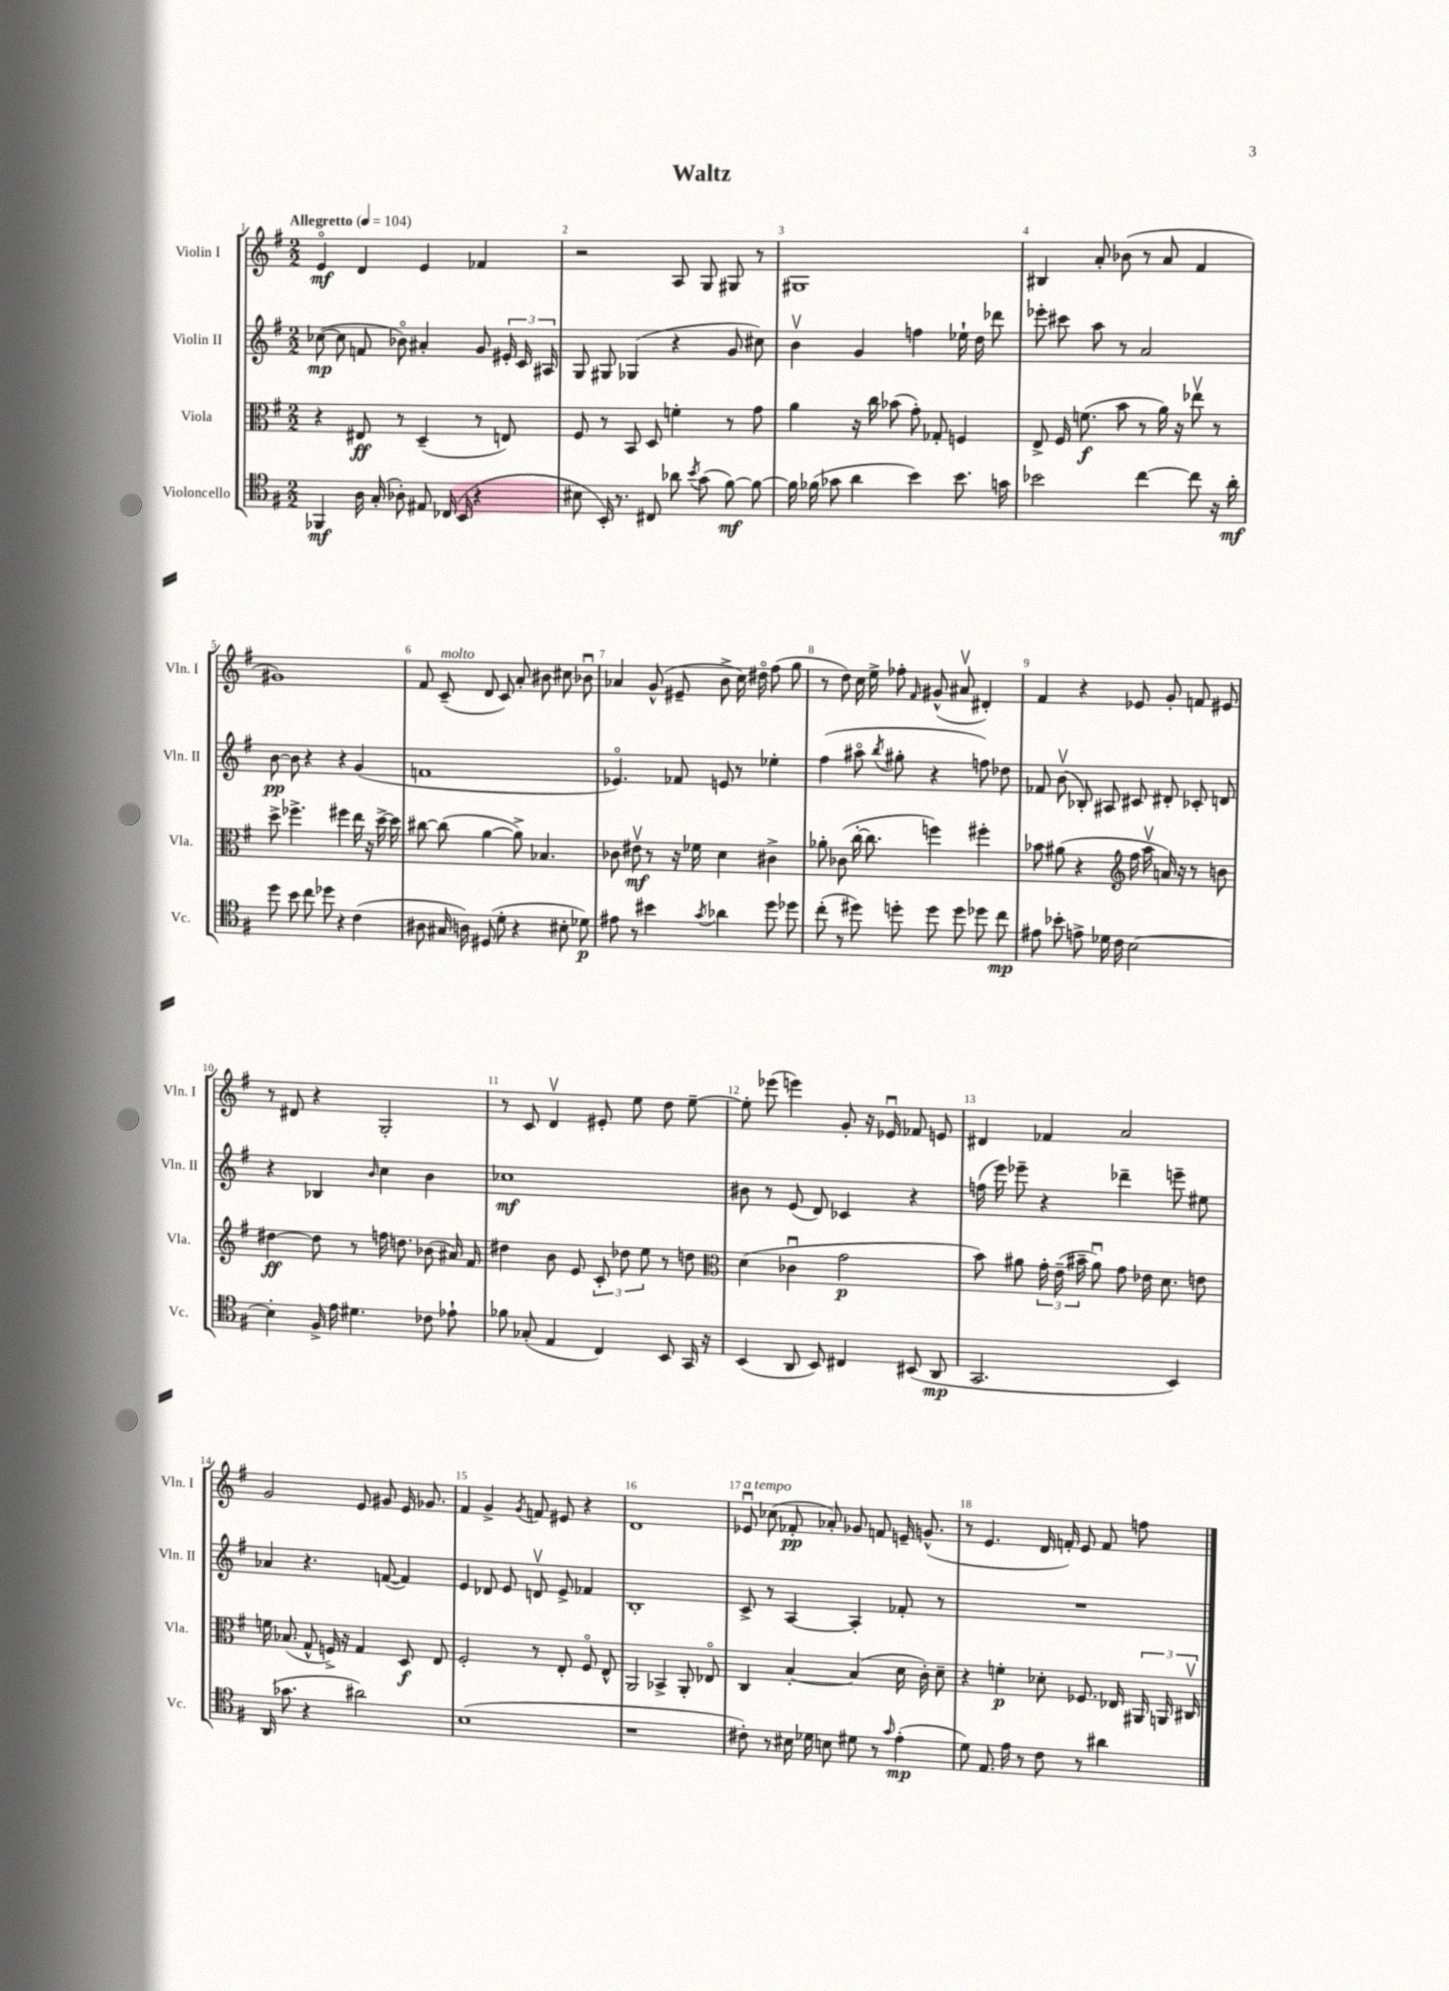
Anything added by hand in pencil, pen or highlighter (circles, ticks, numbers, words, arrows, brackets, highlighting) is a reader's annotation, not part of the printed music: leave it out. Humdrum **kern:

**kern	**kern	**kern	**kern
*staff4	*staff3	*staff2	*staff1
*clefC4	*clefC3	*clefG2	*clefG2
*k[f#]	*k[f#]	*k[f#]	*k[f#]
*M2/2	*M2/2	*M2/2	*M2/2
*MM104	*MM104	*MM104	*MM104
4FF-	4r	([8cc-	4eo
.	.	8cc-]	.
16A	8E#	8f	4d
(16G'	.	.	.
8A-')	8r	8b-o)	.
8E#	(4D~	4a#'	4e
(16C-	.	.	.
16BB	.	.	.
4r	8r	8g	4f-
.	8E)	24e#'	.
.	.	24c	.
.	.	24A#	.
=	=	=	=
8B#	8F#	8G	2r
16BB')	8r	8G#	.
8.r	.	.	.
.	8BB	(4G-	.
8C#	8D	.	.
8a-	4f'	4r	8A
8qb	.	.	.
(8g	.	.	8G
[8f#)	8r	8g	8G#
8f#_	8g	8cc#)	8r
=	=	=	=
16f#]	4a	4bv	1G#
(16f-	.	.	.
8g-	.	.	.
4a	16r	4g	.
.	16cc	.	.
.	(8b-	.	.
4b)	8g')	4ff	.
.	8G-'	.	.
8.b	4F	16ee-`	.
.	.	16dd	.
.	.	8ddd-	.
16g	.	.	.
=	=	=	=
2b-	8E^	8eee-'	4B#
.	16F#	8ccc#	.
.	(8.f	.	.
.	.	8aa	8a'
.	8b	8r	(8b-
[4cc	8r	2a	8r
.	16a)	.	8a
.	16r	.	.
8cc]	8ee-v	.	4f#
16r	8r	.	.
16a'	.	.	.
=	=	=	=
8dd	8dd^	[8b	1g#)
8b	4.ff-^	8b]	.
8cc	.	4r	.
8dd-	.	.	.
4r	4ff#	4r	.
(4c	16ee	(4g	.
.	16r	.	.
.	[16dd^	.	.
.	16dd]	.	.
=	=	=	=
8A#	[8cc#	1f	8f#
16G#	(8cc#]	.	(8c~
16A)	.	.	.
(8D#	[4a	.	8d
8d'	.	.	8c)
4r	8a^])	.	8a'
.	4.B-	.	8b#
8B#'	.	.	8cc#
8d-)	.	.	8b-u
=	=	=	=
8e#	8c-	4.e-o)	4a-
8r	8e#v	.	.
4b#	8r	.	(8g^^
.	16r	8f-	8e#~
.	16f-	.	.
8qg	.	.	.
4a-	4d	8e	8b^
.	.	8r	16cc)
.	.	.	16dd#o
8dd	4c#^	4ee-'	(8ff#
8dd-	.	.	8gg
=	=	=	=
(8cc'	8a-'	(4ff#	8r
8r	(8c-	.	8dd)
8dd#)	[16cc'	8aa#o	16cc
.	8.cc]	.	16ee^
.	.	8qbb	.
8dd'	.	8gg#'	8ff-'
.	.	.	16qqf#
8dd	4ff)	4r	(8g#^^
8dd	.	.	8a#v
8dd-	4ff#'	8ff)	4d#')
8cc	.	8dd-	.
=	=	=	=
8e#	8b-	8f-	4f#
8b-'	(8a#	(8bv	.
8e^	4r	8B-')	4r
16d-	.	8A#	.
16c	.	.	.
*	*clefG2	*	*
[2B	16ff#	8c#	8e-
.	16aav	.	.
.	16a)	8d#'	8g'
.	16r	.	.
.	8r	8c-'	8f
.	8b	8d	8e#
=	=	=	=
4B']	[4dd#	4r	8r
.	.	.	8d#
16F#^	8dd#]	4B-	4r
16e	.	.	.
4.d#	8r	.	.
.	.	16qqb	.
.	16ff	4cc	2G'
.	8.dd	.	.
8c-	(8b-	4b	.
8e-`	16a#)	.	.
.	16f#	.	.
=	=	=	=
8f-	4dd#	1cc-	8r
(8G-'	.	.	8c
4E	8b	.	4dv
.	8e	.	.
4C)	12c'	.	8e#'
.	12dd-	.	.
.	.	.	8ee
.	12ee	.	.
8BB	8r	.	8dd
16GG	8dd	.	[8ee~
16r	.	.	.
=	=	=	=
*	*clefC3	*	*
(4BB	(4d	8b#	8ee']
.	.	8r	(8eee-
8AA	4c-u	(8e	4eee)
8BB)	.	8d)	.
4C#	2g	4c-	8g'
.	.	.	16r
.	.	.	16e-u
(8BB#	.	4r	8f-
8AA	.	.	8e
=	=	=	=
2.GG	8b)	(16ff	4d#
.	.	16eee)	.
.	8a#	8eee-~	.
.	24g'	4r	4f-
.	(24e~	.	.
.	24b#~	.	.
.	8a#u)	.	.
.	8g	4ddd-~	2a
.	16e-	.	.
.	8.d	.	.
4BB)	.	8eee~	.
.	8e	8ee#	.
=	=	=	=
(16AA	16f	4a-	2g
8.g-	(8.B-	.	.
4r	8G^^	4.r	.
.	16F^)	.	.
.	16r	.	.
2a#)	4G	.	8e
.	.	([8f	8g#
.	8D	4f])	16e
.	.	.	8.g-
.	8E	.	.
=	=	=	=
(1B	2F#'	4e	4f#
.	.	8d-	4g^
.	.	8e	.
.	.	.	8qg
.	8r	8dv	8f
.	8E'	8e^	8e#
.	8F#o	4f-	4r
.	8E^^	.	.
=	=	=	=
1r	2AA	1B'	1d
.	4BB-^	.	.
.	8AA'	.	.
.	8E-o	.	.
=	=	=	=
8c#')	4C	8c^	8e-u
8r	.	8r	(8cc-
16B#	[4B'	[4A	8f-'
16d-	.	.	.
8B	.	.	8a-')
8d#	(4B]	4A']	8g-
8r	.	.	8f
16qqg	.	.	.
(4e'	16d	8f-'	16e~
.	16c')	.	(8.g^^
.	8d~	8r	.
=	=	=	=
8d)	4r	1r	8r
8.E	.	.	4.e
.	4f'	.	.
16e	.	.	.
8r	.	.	.
8c	8d-'	.	16d
.	.	.	16f')
8r	8.F-	.	8e
4a#	.	.	8f
.	16E-	.	.
.	24AA#	.	8ff
.	24AA	.	.
.	24C#v	.	.
==	==	==	==
*-	*-	*-	*-
